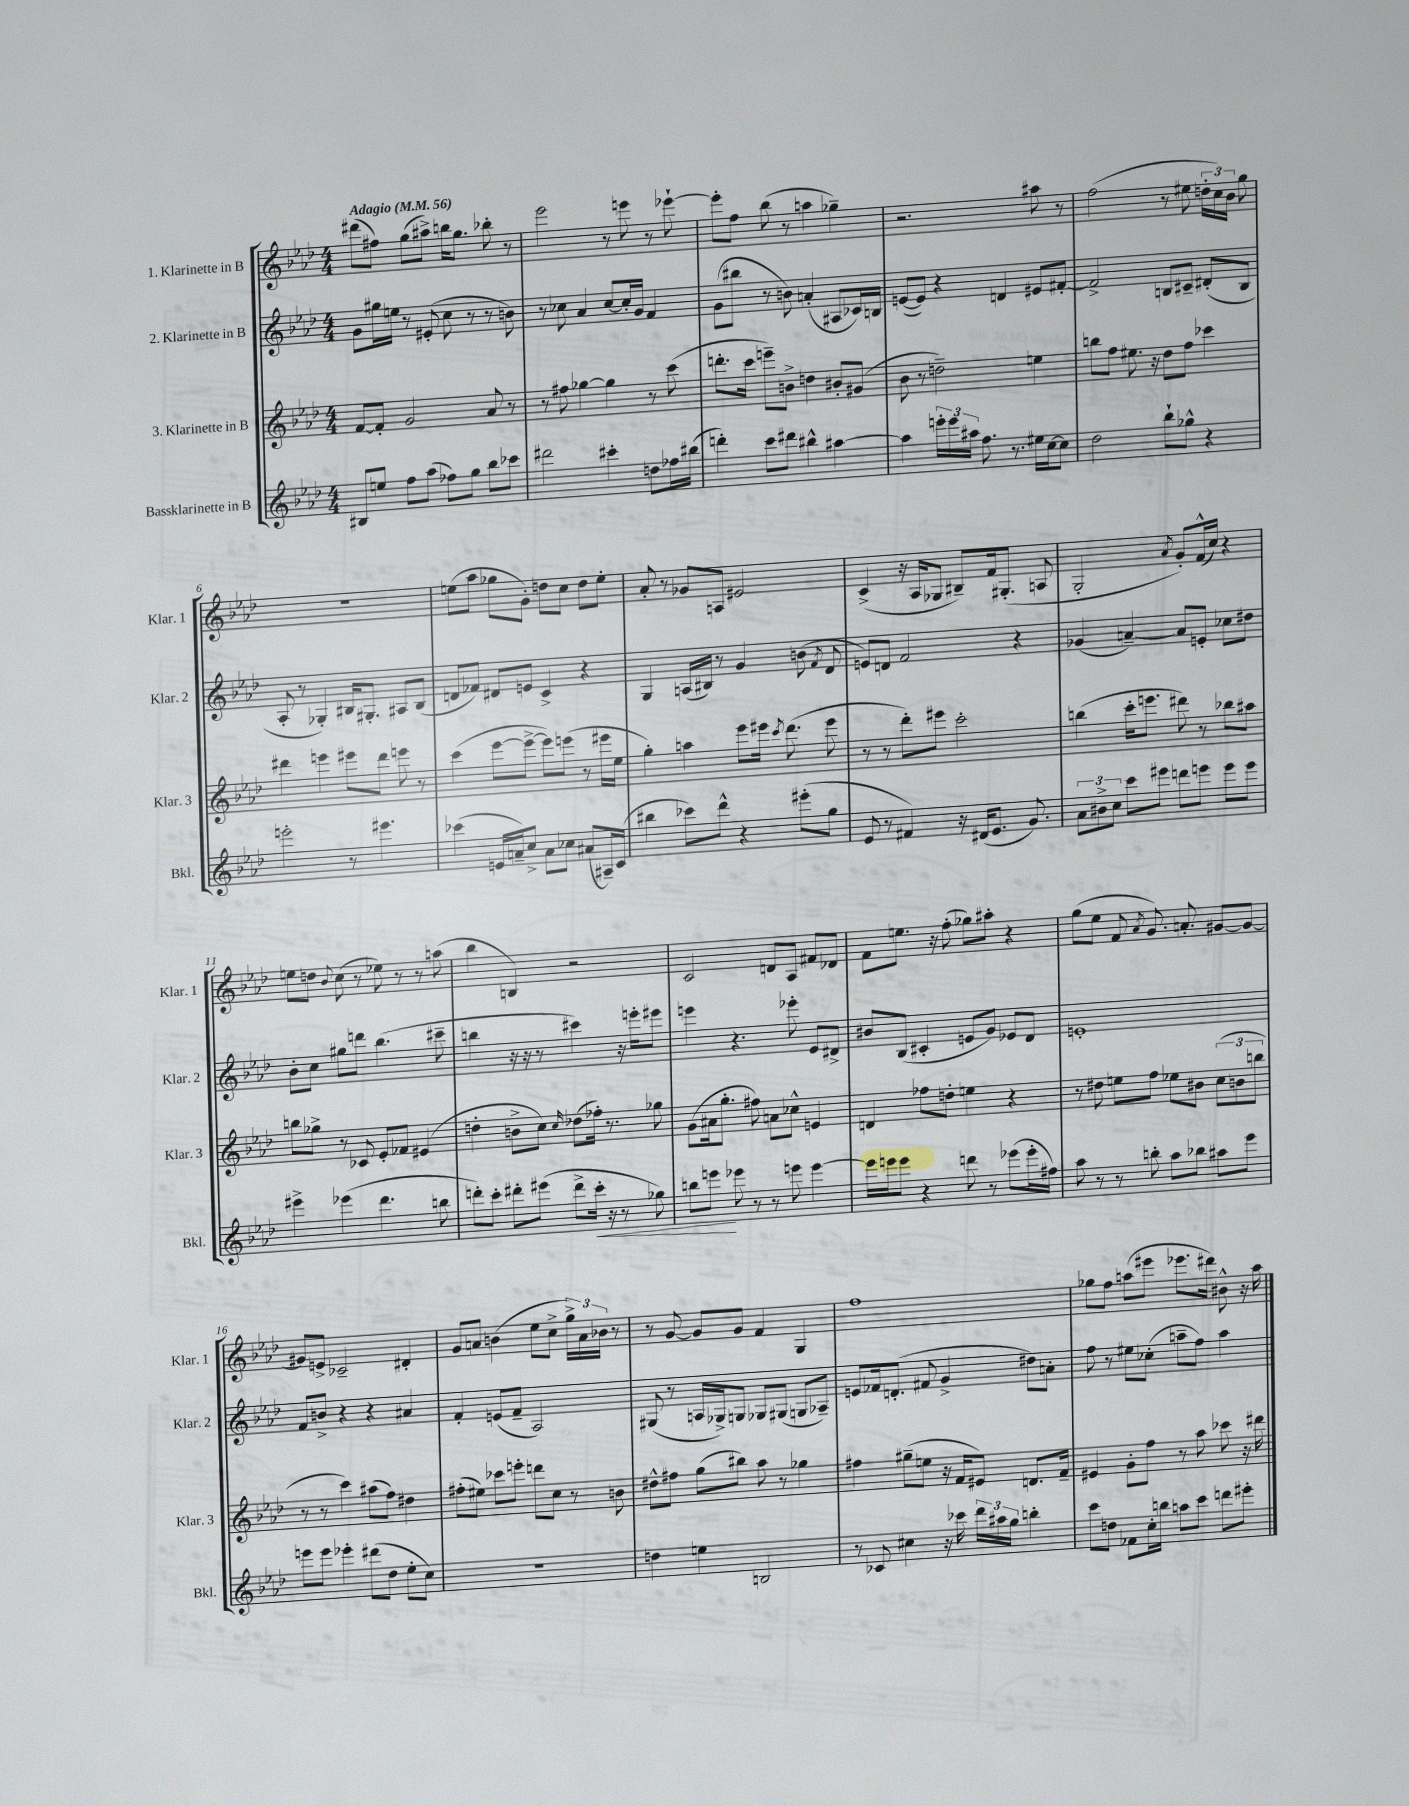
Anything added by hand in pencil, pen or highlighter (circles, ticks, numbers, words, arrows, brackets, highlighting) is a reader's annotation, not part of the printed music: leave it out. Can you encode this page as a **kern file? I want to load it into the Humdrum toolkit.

**kern	**kern	**kern	**kern
*staff4	*staff3	*staff2	*staff1
*clefG2	*clefG2	*clefG2	*clefG2
*k[b-e-a-d-]	*k[b-e-a-d-]	*k[b-e-a-d-]	*k[b-e-a-d-]
*M4/4	*M4/4	*M4/4	*M4/4
*MM56	*MM56	*MM56	*MM56
8B#/L	[8f/L	8g\L	(8ddd#\L
8ee/J	8f'/]J	16gg#\L	8ff#\J)
.	.	16ee\JJ	.
8ff\L	2g/	8r	(8gg\L
(8aa-\J	.	(8e#'/	8aa#^\J)
8ff-\L)	.	8cc\	16bb\LK
.	.	.	8.gg\J
8gg\J	.	8r	.
8bb-\L	8a-/	8r	8bb-'\
8ccc-\J	8r	8b\)	8r
=	=	=	=
2ddd#\	8r	8r	2eee-\
.	8ff#\	8cc-\	.
.	[4gg-\	4a-/	.
4ccc#'\	4gg-\]	[8cc-/L	8r
.	.	16cc-'/]L	8eee\
.	.	16g/JJ	.
8dd\L	8r	4f/	8r
16ff-\L	(8ccc\	.	[8eee-`\
(16bb#\JJ	.	.	.
=	=	=	=
4ddd'\)	8.ddd'\L	(8g\L	8eee-'\]L
.	.	8bb#\J	8ff\J
.	16ccc\Jk	.	.
8ccc\L	8eee~\L)	8r	(8bb-\
8ddd#\J	8b^\J	8b\)	8r
4bb#^^\	4dd\	(4a'/	4aa\
[4aa#\	8b#'/L	8A#/L	4gg-~\)
.	(8g#/J	16c-/L)	.
.	.	16B/JJ	.
=	=	=	=
4aa#\]	8b-\	([8e/L	2.r
.	8r	8e/]J)	.
24eee'\LL	2dd~\)	4r	.
24eee\	.	.	.
24aa#\JJ	.	.	.
8.ff\	.	.	.
.	.	4d/	.
8.r	.	.	.
16ee#\LL	4ee\	8e#/L	8aa#\
[16cc\J	.	.	.
8cc\]J	.	[8f#'/J	8r
=	=	=	=
2dd-\	8bb\L	2f#^/]	(2ff\
.	8ff\J	.	.
.	8.ee#\	.	.
.	16r	.	.
8bb-`\L	8dd-\L	8B/L	8r
8gg-^^\J	8ff\J	8c#~/J	8ee#\
4r	4ccc-\	(8d#'/L	24dd'\LL
.	.	.	24cc\)
.	.	.	24b-\JJ
.	.	8B/J	8gg\
=	=	=	=
2eee'\	4ddd#\	8A-'/	1r
.	.	8r	.
.	4eee\	4G-'/)	.
8r	8eee#\L	16B#/LK	.
.	.	8.G#'/J	.
4.eee#\	8ddd#\J	.	.
.	8eee\	8A#/L	.
.	8r	(8B#/J	.
=	=	=	=
(4ccc-\	(4ccc\	8d/L	(8ee\L
.	.	8f-/J)	8aa-\J
16e/LL	[8eee-\L	8d#/L	8gg-\L
16a~/J)	.	.	.
8cc^/J	8eee-^\_J	8e/J	8g'\J)
8a\L	8eee-\]L)	4c^/	8dd\L
8cc-\J	(8eee\J	.	8cc\J
(8a#/L	8r	4r	8dd\L
16A#~/L)	16eee#\LL	.	8ee'\J
(16c/JJ	16ee-\JJ	.	.
=	=	=	=
4bb#\	4gg'\)	4G/	8a-'/
.	.	.	8r
8ccc-\L)	4aa\	(16A/LL	8g-/L
.	.	16B#/JJ)	.
8ddd-^^\J	.	8r	8A/J
4r	8eee-\L	4g/	2e#/
.	16eee#\Jk	.	.
.	8qccc/	.	.
.	(8.ddd-\	.	.
(8eee#'\L	.	(8b\	.
.	.	8qf/	.
8gg\J	8eee#\	8d-/	.
=	=	=	=
8e-/	8r	8e/L)	(4c^/
8r	8r	8d/J	.
4f#/)	8ddd-'\L)	2f/	16r
.	.	.	16A-/LK
.	8eee#\J	.	8G-/J
16r	2ccc'\	.	8B#~/L)
(16d#/LK	.	.	.
8.e-/J	.	.	16f/k
.	.	.	(8.G#'/J
.	.	4r	.
8.g/)	.	.	.
.	.	.	8A/
=	=	=	=
12a-\L	(4bb\	(4g-/	2G'/
12b#^\	.	.	.
12cc\J	.	.	.
8ccc\L	16ccc'\LK	[4a~/)	.
.	8.eee\J	.	.
8eee#\J	.	.	.
.	.	.	8qa-/
8ddd\L	8ddd#\)	8a/]L	8g'/L)
8eee\J	8r	8e'/J	(16f^^/L
.	.	.	16cc/JJ)
8eee\L	8bb-\L	8cc-\L	4r
8eee\J	8aa#\J	8dd#\J	.
=	=	=	=
4eee#^\	8bb\L	8b-'\L	8ee\L
.	8gg-^\J	8cc\J	8dd\J
.	.	.	8qqb-/
(4eee-\	8r	8gg#\L	(8cc\
.	8c-/	8ddd\J	8r
4.ddd-\	8e-'/L	(4.bb-\	8ee-\)
.	8f-/J	.	8r
.	(4e#/	.	8r
8bb\	.	8ccc#~\	(8aa\
=	=	=	=
8ddd'\L)	4dd'\	4bb\	4bb-\
8ccc'\J	.	.	.
8ddd#'\L	8b^\L	16r	4B/)
.	.	16r	.
(8eee#\J	8cc\J)	8r	.
.	16qqcc/	.	.
8ddd#^\L	(8dd-\L	4ccc#\)	2r
16ccc'\Jk	16ff-'\Jk)	.	.
16r	8.r	.	.
8r	.	16r	.
.	.	16eee'\LK	.
8gg-\)	8gg-\	8eee#\J	.
=	=	=	=
8bb\L	(8g\L	4eee\	2c/
8eee\J	16a#\k	.	.
.	8.gg'\J	.	.
8eee-\	.	4.r	.
8r	8ff#\)	.	.
8r	8a\L	.	8d/L
8eee\	8cc-^^\J	8eee-'\	8A-/J
[4eee\	4e/	8e-/L	8f#/L
.	.	8d#^/J	8d-/J
=	=	=	=
16eee\]LL	4d/	8b#/L	8f\L
16eee\J	.	.	.
8eee\J	.	(8B-/J	8.ee\J
4r	8ff-\L	4c#'/	.
.	.	.	16r
.	8dd'\J	.	(8ff'\
8ddd\	4ee\	8e/L	8gg-\L)
8r	.	8g/J)	8aa#'\J
(8eee-\L	4r	8e-/L	4r
16eee-'\L	.	8d-/J	.
16ff#\JJ)	.	.	.
=	=	=	=
8aa-\	8r	1e'	(8gg\L
8r	8dd#\	.	8ee-\J
8r	8ee\L	.	8f/
.	.	.	8qa-/
8bb'\	8ff\J	.	8.g/)
8aa-\L	8ee-\L	.	.
.	.	.	8.a'/
8bb-\J	8b#\J	.	.
8aa#\L	(12cc\L	.	[8g#/L
.	12b\	.	.
8eee-\J	.	.	8g#/_J
.	12bb\J	.	.
=	=	=	=
8eee\L	8r	8f/L	8g#/]L
8eee\J	8r	8b^/J	8e^/J
4eee-'\	4ccc\)	4r	2c-~/
(8ddd#\L	(8aa#\L	4r	.
8dd-\J	8ff\J)	.	.
8ee-'\L	4dd#\	4a#/	4d#'/
8cc\J)	.	.	.
=	=	=	=
1r	(8ff#'\L	4f'/	8g/L
.	8ee#\J)	.	8a/J
.	8ccc-\L	(8e/L	(4b\
.	8eee'\J	8f~/J	.
.	8ddd\L	2A-/)	8ee-\L
.	8cc\J	.	8cc^\J
.	8r	.	24gg^\LL)
.	.	.	24a\
.	.	.	24b-\JJ
.	8b\	.	8r
=	=	=	=
4dd\	8dd#^^\L	(8G#/	8r
.	8ff#\J	8r	[8g/
4ee\	(8gg\L	16A/LL	8g/]L
.	.	16G-^/J)	.
.	8bb#\J)	8G/J	8g/J
2B/	8aa-\	8G-/L	4f/
.	8r	(8G#/J	.
.	4gg-\	8G/L	4G/
.	.	8A-~/J)	.
=	=	=	=
8r	4ff#\	8e/L	1ff
8c-/	.	16f-/k	.
.	.	(8.d'/J	.
4cc#\	(8gg#~\L	.	.
.	8ee\J	8f#/	.
16r	16r	4g^/	.
16ccc-\	16f/LK	.	.
24ddd-\LL	8e#/J)	.	.
24aa#\	.	.	.
24gg\JJ	.	.	.
4bb'\	8.d/L	8dd#\L)	.
.	.	8a'\J	.
.	16f~/Jk	.	.
=	=	=	=
8ccc\L	4e#/	8ff\	8gg-\L
8dd\J	.	8r	8ff\J
8f-\L	8g'\L	8ee#\L	(8aa\L
16cc'\L	8ff\J	(8cc-'\J	8eee#\J
16bb\JJ	.	.	.
8aa\L	8r	8aa~\L	8.eee-\L
8ccc\J	8aa-\	8ff\J)	.
.	.	.	16ddd#\Jk)
8ddd\L	8ccc-\	4aa\	8b#^^\
8eee#'\J	16r	.	16r
.	16ddd#\	.	16aa\
==	==	==	==
*-	*-	*-	*-
